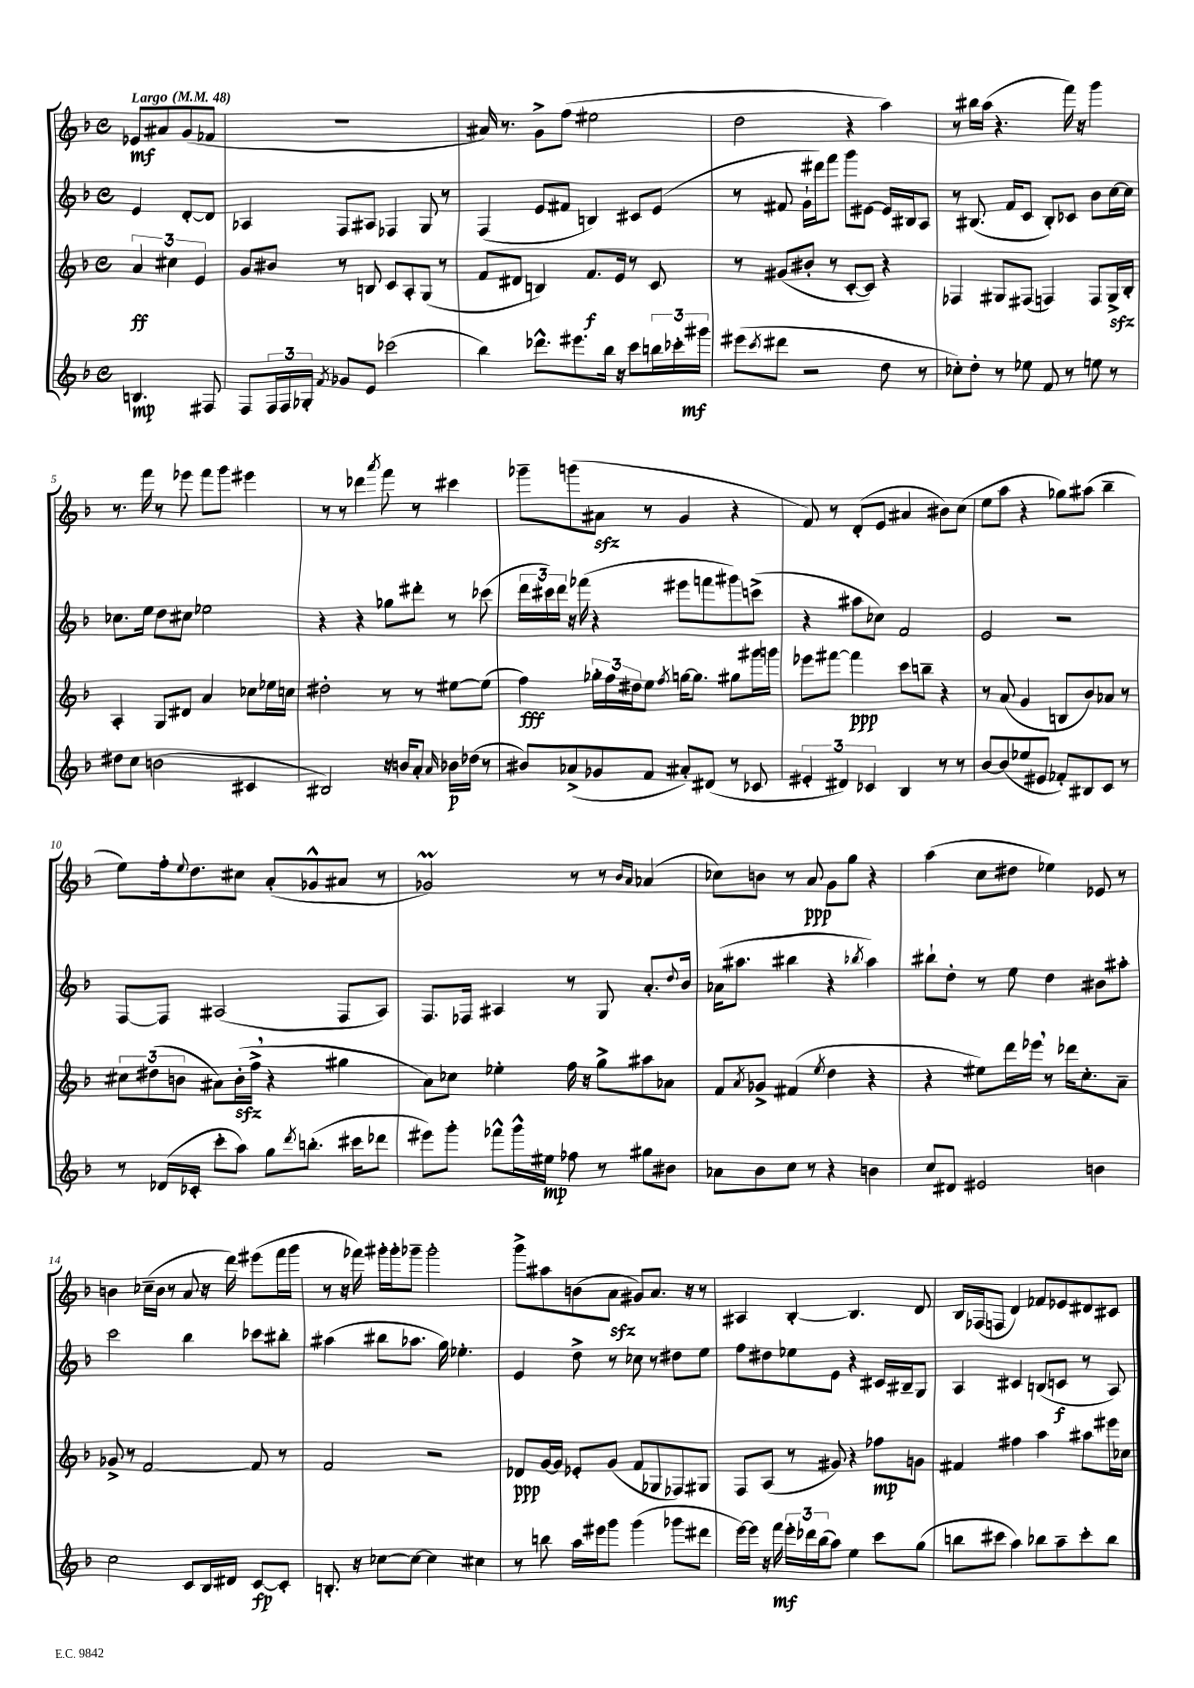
<<
\new StaffGroup <<
\new Staff = "s0" {
    \clef treble \key f \major \defaultTimeSignature \time 4/4 \partial 2 \tempo "Largo" 4 = 48
    ees'8\mf ais'8 g'8( fes'8 |
    R1 |
    ais'16) r8. g'8-> f''8( eis''2 |
    d''2 r4 a''4) |
    r8 bis''16 a''16( r4. f'''16) r16 g'''4 |
    r8. f'''16 r8 ees'''8 f'''8 g'''8 eis'''4 |
    r8 r8 des'''4 \acciaccatura { a'''8 } f'''8 r8 cis'''4 |
    ges'''8-- g'''8( ais'8\sfz r8 g'4 r4 |
    f'8) r8 d'8-.( e'8 ais'4 bis'8) c''8( |
    e''8 a''8 r4 ges''8) ais''8( bes''4-- |
    e''8) f''16-. \appoggiatura { e''8 } d''8. cis''8 a'8-.( ges'8-^ ais'8 r8 |
    ges'2\prall) r8 r8 \grace { bes'16 a'16 } aes'4( |
    ces''8) b'8 r8 a'8\ppp g'8 g''8 r4 |
    a''4( c''8 dis''8 ees''4) ees'8 r8 |
    b'4 ces''16--( b'16 r8 a'8 r16 d'''16) eis'''8( f'''16 g'''16 |
    r8 r16 fes'''16) gis'''16-. gis'''16-. ges'''8-- ges'''2-. |
    g'''8-> ais''8 b'8( a'8\sfz gis'8) a'8. r16 r8 |
    ais4 bes4~-. bes4. d'8 |
    bes16 fes16( f8 d'4) fes'8 ees'8 dis'8 cis'8 \bar "|." |
}
\new Staff = "s1" {
    \clef treble \key f \major \defaultTimeSignature \time 4/4 \partial 2
    e'4 d'8~-. d'8 |
    aes4 f8 ais8 fes4 g8 r8 |
    f4( e'8 fis'8 b4) cis'8 e'8( |
    r8 fis'8 g'16-! dis'''16) f'''8 g'''8 eis'8~ eis'16 bis16 a8 |
    r8 bis8.( f'16 c'8 bis8-.) ces'8 bes'8 c''16~ c''16 |
    ces''8. e''16 d''8 cis''8 ees''2 |
    r4 r4 ges''8 dis'''8-. r8 ces'''8( |
    \tuplet 3/2 { d'''16 cis'''16) d'''16 } r16 fes'''16( r4 eis'''8 f'''8 gis'''8) c'''8->( |
    r4 ais''8 ces''8) f'2 |
    e'2 r2 |
    f8~ f8 ais2( f8 ais8) |
    f8. fes16 ais4 r8 g8 a'8.-. \appoggiatura { d''8 } bes'16 |
    aes'16( ais''8. bis''4 r4 \acciaccatura { bes''8 } ais''4) |
    bis''8-! d''8-. r8 e''8 d''4 bis'8 ais''8-. |
    c'''2 bes''4 ces'''8 bis''8-. |
    ais''4( bis''8 aes''8. g''16) ees''4.-. |
    e'4 d''8-> r8 ces''8 r8 dis''8 e''8 |
    f''8 dis''8 ees''8 e'8 r4 cis'16 bis16-- g8 |
    a4 cis'4 b8( c'8\f r8 a8) \bar "|." |
}
\new Staff = "s2" {
    \clef treble \key f \major \defaultTimeSignature \time 4/4 \partial 2
    \tuplet 3/2 { a'4\ff cis''4 e'4 } |
    g'8 bis'8 r8 b8 c'8 a8-. g8( r8 |
    f'8 dis'8 b4) f'8.\f e'16 r8 c'8 |
    r8 gis'8( bis'8-. r8 c'8~-. c'8) r4 |
    fes4 gis8 fis8( f4) f8 gis16->\sfz bes16-. |
    a4-. g8 dis'8 a'4 ces''8 ees''16 c''16 |
    dis''2-. r8 r8 eis''8~ eis''8( |
    f''4\fff) \tuplet 3/2 { ges''16-. f''16 dis''16 } e''8 \acciaccatura { f''8 } g''16~ g''8. gis''8 gis'''16 g'''16 |
    ees'''8 fis'''8~ fis'''4\ppp c'''8 b''8-- r4 |
    r8 a'8( g'4 b8 bes'8) aes'8 r8 |
    \tuplet 3/2 { cis''8 dis''8( b'8 } ais'8) b'16-.\sfz( f''16-> \breathe r4 gis''4 |
    a'8) ces''8 ees''4-. f''16 r16 g''8-> ais''8 aes'8 |
    f'8 \acciaccatura { a'8 } ges'8-> fis'4( \acciaccatura { e''8 } d''4 r4 |
    r4 eis''8) d'''16 ees'''16 \breathe r8 des'''16 c''8.-. a'8-- |
    ges'8-> r8 f'2~ f'8 r8 |
    f'2 r2 |
    des'8\ppp g'16~ g'16 ees'8-. g'8( f'8 ges8 fes8) gis8 |
    f8 a8( r8 gis'8) r4 fes''8\mp g'8 |
    fis'4 fis''4 a''4 ais''8 eis'''16 ces''16 \bar "|." |
}
\new Staff = "s3" {
    \clef treble \key f \major \defaultTimeSignature \time 4/4 \partial 2
    b4.\mp fis8 |
    f8 \tuplet 3/2 { f16 f16 ges16-. } \acciaccatura { f'8 } ges'8 e'8 ces'''2( |
    bes''4) des'''8.-^ eis'''8. bes''16 r16 c'''8 \tuplet 3/2 { b''16 ces'''16-. gis'''16\mf } |
    eis'''8( \acciaccatura { c'''8 } dis'''8 r2 d''8 r8 |
    ces''8-.) d''8-. r8 ees''8 f'8 r8 e''8 r8 |
    dis''8 c''8 b'2( cis'4 |
    bis2) r16 b'16 a'8-. \grace { a'16 } bes'16\p des''16( r8 |
    bis'8) aes'8->( ges'8 f'8 ais'8-.) dis'8( r8 ces'8 |
    \tuplet 3/2 { eis'4-. dis'4) ces'4 } bes4 r8 r8 |
    bes'8~ bes'8( ees''8 eis'8 fes'8-.) bis8 c'8 r8 |
    r8 des'16( ces'16-. c'''8-. a''8) g''8 \acciaccatura { d'''8 } b''8.-.( cis'''16 des'''8 |
    eis'''8) g'''8-. fes'''8-^ g'''16-^ eis''16\mp fes''8 r8 gis''8 bis'8 |
    aes'8 bes'8 c''8 r8 r4 b'4 |
    c''8 dis'8 eis'2 b'4 |
    c''2 c'8 bes16 dis'16 c'8~\fp c'8-. |
    b8.-. r16 ces''8~ ces''8~ ces''4 cis''4 |
    r8 b''8 a''16 eis'''16 g'''8 g'''4( ges'''8 dis'''8 |
    e'''16~) e'''16 r16 f'''16\mf \tuplet 3/2 { e'''16-. des'''16 bes''16( } a''8) e''4 c'''8 g''8( |
    b''8 cis'''8 a''4) bes''8 a''8-- cis'''8-. bes''8 \bar "|." |
}
>>
>>
